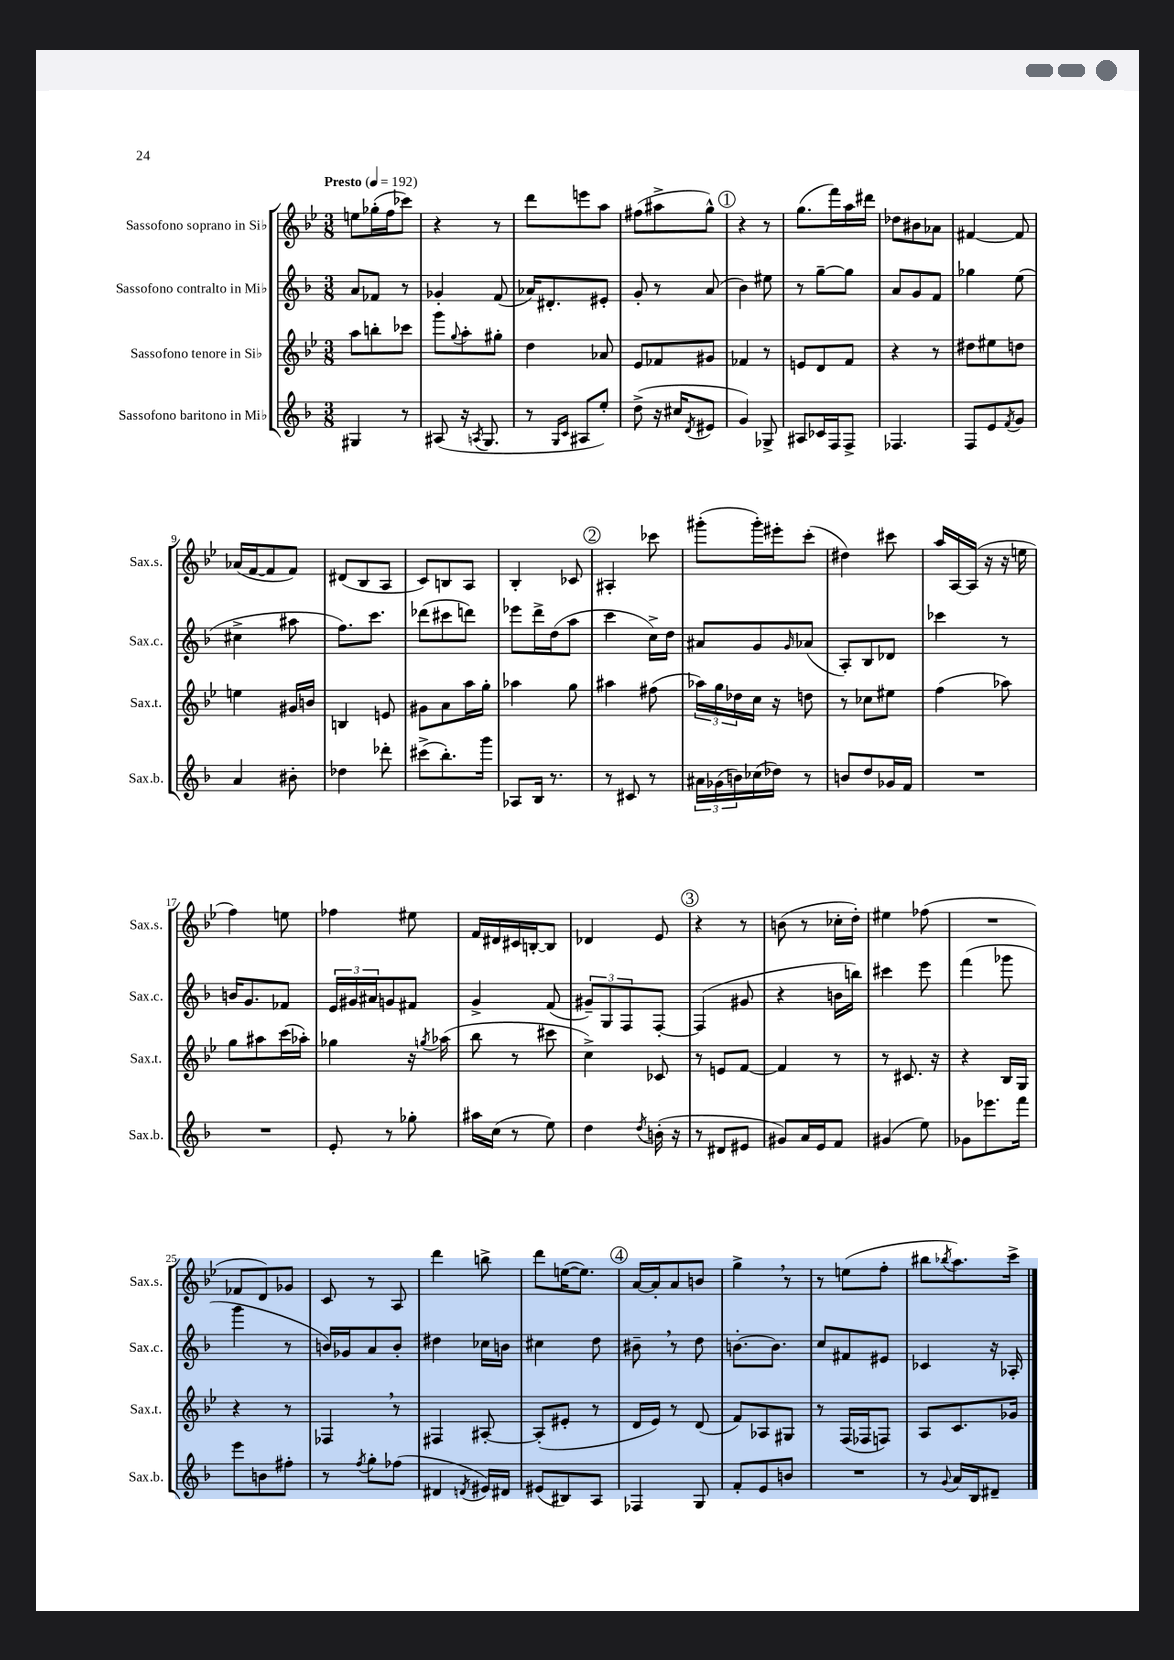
<<
\new StaffGroup <<
\new Staff = "s0" \with { instrumentName = "Sassofono soprano in Sib" shortInstrumentName = "Sax.s." } {
    \clef treble \key bes \major \numericTimeSignature \time 3/8 \tempo "Presto" 4 = 192
    e''8 ges''16-.( f''16 ces'''8) |
    r4 r8 |
    d'''8 e'''8 a''8 |
    fis''8( ais''8-> g''8-^) |
    \mark \markup { \circle "1" } r4 r8 |
    g''8.( f'''16) a''16 dis'''16 |
    des''8 bis'8 aes'8 |
    fis'4~ fis'8 |
    aes'16( f'16~ f'8 f'8) |
    dis'8( bes8 a8 |
    c'8) b8 a8 |
    bes4-. ces'8 |
    \mark \markup { \circle "2" } ais4-. ces'''8 |
    gis'''8-.( gis'''16-.) eis'''16-. c'''8-.( |
    dis''4) cis'''8 |
    a''16 a16~ a16( r16 r16 e''16 |
    f''4) e''8 |
    fes''4 eis''8 |
    f'16 dis'16 cis'16 b16~-. b8 |
    des'4 ees'8 |
    \mark \markup { \circle "3" } r4 r8 |
    b'8( r8 ces''16-. d''16-.) |
    eis''4 fes''8( |
    R4. |
    fes'8 d'8) ges'8 |
    c'8 r8 a8 |
    d'''4 b''8-> |
    d'''8 e''16~( e''8.) |
    \mark \markup { \circle "4" } a'16~ a'16-. a'8 b'8 |
    g''4-> \breathe r8 |
    r8 e''8( f''8-. |
    bis''8 \acciaccatura { bes''8 } a''8.) c'''16-> \bar "|." |
}
\new Staff = "s1" \with { instrumentName = "Sassofono contralto in Mib" shortInstrumentName = "Sax.c." } {
    \clef treble \key f \major \numericTimeSignature \time 3/8
    a'8 fes'8 r8 |
    ges'4-. f'8( |
    aes'16) dis'8.-. eis'8-. |
    g'8-. r8 a'8( |
    \mark \markup { \circle "1" } bes'4) eis''8 |
    r8 g''8~-- g''8 |
    a'8 g'8 f'8 |
    ges''4 e''8( |
    cis''4-> ais''8 |
    f''8.) c'''8. |
    des'''8( cis'''8 d'''8) |
    ees'''8 d'''16-> d''16( a''8 |
    \mark \markup { \circle "2" } c'''4 c''16->) d''16 |
    ais'8 g'8 \grace { g'16 } aes'8( |
    a8-.) bes8 des'8 |
    ces'''4 r8 |
    b'16 g'8. fes'8 |
    \tuplet 3/2 { e'16 gis'16 ais'16 } g'8 fis'8 |
    g'4-> f'8( |
    \tuplet 3/2 { gis'8--) g8 f8 } f8~-. |
    \mark \markup { \circle "3" } f4( gis'8 |
    r4 b'16 b''16) |
    cis'''4 e'''8 |
    f'''4( ges'''8 |
    g'''4 r8 |
    b'16) ges'16 a'8 b'8-. |
    dis''4 ces''16 b'16 |
    cis''4 d''8 |
    \mark \markup { \circle "4" } bis'8-- \breathe r8 d''8 |
    b'8.~-. b'8. |
    c''8 fis'8 eis'8 |
    ces'4 r16 aes16-. \bar "|." |
}
\new Staff = "s2" \with { instrumentName = "Sassofono tenore in Sib" shortInstrumentName = "Sax.t." } {
    \clef treble \key bes \major \numericTimeSignature \time 3/8
    a''8 b''8-. ces'''8 |
    g'''8 \appoggiatura { g''8 } a''8-. gis''8-. |
    d''4 aes'8 |
    ees'8 fes'8 gis'8 |
    \mark \markup { \circle "1" } fes'4 r8 |
    e'8 d'8 f'8 |
    r4 r8 |
    dis''8 eis''8 d''8 |
    e''4 gis'16 b'16 |
    b4 e'8 |
    gis'8 a'8 a''16 g''16-. |
    aes''4 g''8 |
    \mark \markup { \circle "2" } ais''4 fis''8( |
    \tuplet 3/2 { aes''16) g''16 des''16 } c''16 r16 d''8 |
    r8 ces''8 eis''8 |
    f''4( aes''8) |
    g''8 ais''8 c'''16( aes''16-.) |
    ges''4 r16 \acciaccatura { g''8 } aes''16( |
    bes''8 r8 cis'''8 |
    c''4->) ces'8 |
    \mark \markup { \circle "3" } r8 e'8 f'8~ |
    f'4 r8 |
    r8 cis'8. r16 |
    r4 bes16 g16 |
    r4 r8 |
    fes4 \breathe r8 |
    fis4 ais8~-. |
    ais8-.( eis'8-. r8 |
    \mark \markup { \circle "4" } d'16 ees'16) r8 d'8( |
    f'8) aes8 gis8 |
    r8 f16( fes16 f8) |
    a8 c'8. ges'16 \bar "|." |
}
\new Staff = "s3" \with { instrumentName = "Sassofono baritono in Mib" shortInstrumentName = "Sax.b." } {
    \clef treble \key f \major \numericTimeSignature \time 3/8
    gis4 r8 |
    ais8( r16 \acciaccatura { a8 } g8. |
    r8 \grace { g16 c'16 } ais8 e''8-.) |
    d''8->( r16 cis''16 \acciaccatura { d'8 } eis'8 |
    \mark \markup { \circle "1" } g'4) ges8-> |
    ais8 ces'16 f16 f8-> |
    fes4. |
    f8 e'8 \acciaccatura { f'8 } g'8 |
    a'4 bis'8-. |
    des''4 des'''8-. |
    cis'''8->( bes''8.-.) g'''16 |
    aes8 bes16 r8. |
    \mark \markup { \circle "2" } r8 cis'8 r8 |
    \tuplet 3/2 { ais'16 ges'16( b'16) } ces''16( des''16) r8 |
    b'8 d''8 ges'16 f'16 |
    R4. |
    R4. |
    e'8-. r8 ges''8-. |
    ais''16 c''16( r8 e''8) |
    d''4 \acciaccatura { d''8 } b'16-.( r16 |
    \mark \markup { \circle "3" } r8 dis'8 eis'8 |
    gis'8) a'16 e'16 f'8 |
    gis'4( e''8) |
    ges'8 ees'''8. f'''16 |
    e'''8 b'8 fis''8-. |
    r8 \acciaccatura { f''8 } g''8-. fes''8( |
    dis'4 \acciaccatura { d'8 } eis'16) dis'16 |
    eis'8( bis8) a8 |
    \mark \markup { \circle "4" } fes4 g8 |
    f'8-. e'8 b'8 |
    R4. |
    r8 \appoggiatura { g'8 } a'16 bes16 dis'8-- \bar "|." |
}
>>
>>
